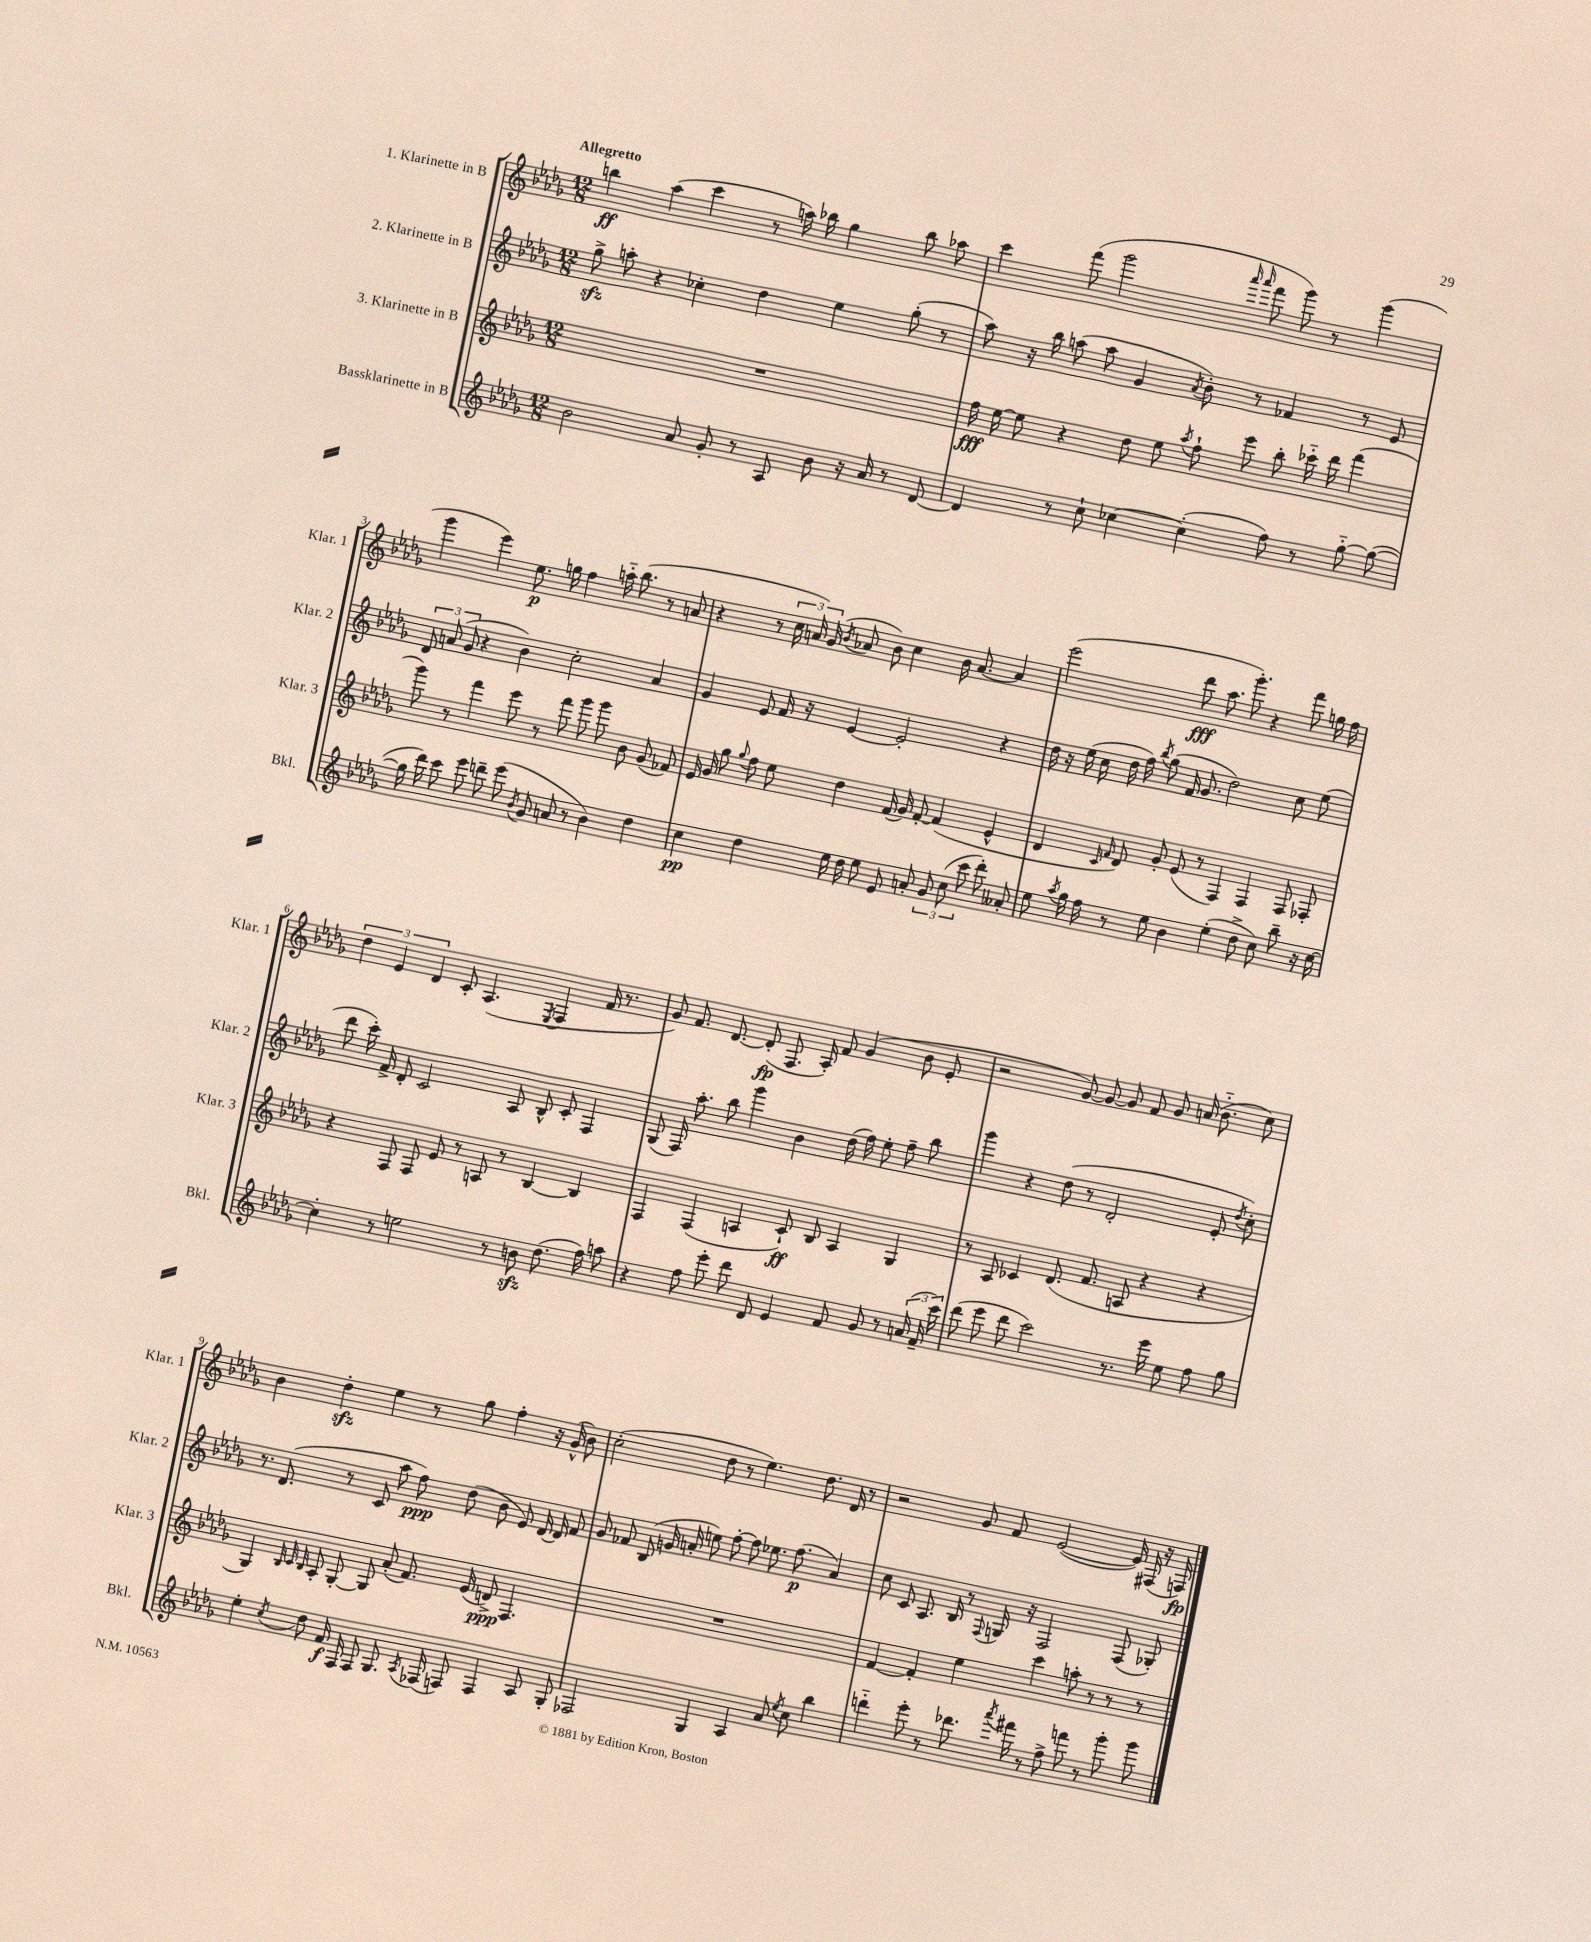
<<
\new StaffGroup <<
\new Staff = "s0" \with { instrumentName = "1. Klarinette in B" shortInstrumentName = "Klar. 1" } {
    \clef treble \key des \major \numericTimeSignature \time 12/8 \tempo "Allegretto"
    \autoBeamOff b''4\ff aes''4( c'''4 r8 a''16) bes''16 ges''4 bes''8 aes''8 |
    c'''4 f'''8( ges'''2 \grace { aes'''16 aes'''16 } f'''8 ges'''8) r8 ges'''4( |
    ges'''4 ees'''4) ees''8.\p g''16 f''4 a''16-_ bes''8.( r8 a'8 |
    r4 r8 \tuplet 3/2 { c''16 a'16) ges'16( } \acciaccatura { bes'8 } aes'8 bes'8) c''4 bes'16 aes'8.~ aes'4 |
    ees'''2( des'''8\fff aes''8. ges'''8.-.) r4 f'''8 g''16 f''16 |
    \tuplet 3/2 { des''4 ees'4 des'4 } c'8-. aes4.( \acciaccatura { ees8 } f4 f'16 r8. |
    ges'8) f'8. des'8.~ des'8-.\fp( f8. aes16-.) f'8 ges'4( bes'8 ees'8-. |
    r2 ges'8~) ges'8~ ges'8 f'8 ges'8 a'16( bes'8.-_ c''8) |
    bes'4 des''4-.\sfz ees''4 r8 ges''8 f''4-. r16 ges'16-^( bes'8) |
    c''2-.( des''8 r8 ees''4.) des''8. des'16 r8 |
    r2 ges'8 f'8 ees'2~( ees'16) fis16( r16 f16\fp) \bar "|." |
}
\new Staff = "s1" \with { instrumentName = "2. Klarinette in B" shortInstrumentName = "Klar. 2" } {
    \clef treble \key des \major \numericTimeSignature \time 12/8
    \autoBeamOff ges''8->\sfz a''8-. r4 ces''4-. des''4 ees''4 ges''8-.( r8 |
    aes''8) r16 bes''16 a''8( a''8 ges'4 \acciaccatura { aes'8 } bes'8-.) r8 fes'4 r8 ees'8 |
    \tuplet 3/2 { des'8 a'8( ges'8 } r4 bes'4) c''2-. a'4 |
    ges'4 ees'8 f'16 r16 ees'4~ ees'2-. r4 |
    des''16 r16 ees''16( c''16 des''16 f''16) \acciaccatura { bes''8 } ges''8( f'16 ges'8. des''2) c''8 ees''8( |
    des'''8 c'''16-.) f'16-> des'8-. c'2 aes8 bes8-^ c'8-. f4 |
    ges8( f16) aes''8.-. bes''8 ges'''4 bes'4 des''16( f''16) ees''8-. f''8-- bes''8 |
    ges'''4 r4 des''8( r8 des'2-. ees'8-. \acciaccatura { des''8 } c''8-.) |
    r8. des'8.( r8 c'8 aes''8 f''8\ppp) des''8( bes'8 ees'8) des'16~ des'16 f'8 |
    ges'8 fes'8 bes8( g'16 a'16-. e''8) f''8~-. f''8 ees''8. f''8.\p( a'4) |
    c''8 c'8 aes8. bes16 r8 \appoggiatura { f8 } g16 r16 f2 f8( ges8-.) \bar "|." |
}
\new Staff = "s2" \with { instrumentName = "3. Klarinette in B" shortInstrumentName = "Klar. 3" } {
    \clef treble \key des \major \numericTimeSignature \time 12/8
    \autoBeamOff R1. |
    f''16\fff ees''16~ ees''8 r4 des''8 ees''8 \acciaccatura { aes''8 } f''8-! ees'''8 bes''8-. ces'''16-_ des'''16 f'''4( |
    ges'''8) r8 f'''4 ees'''8 r8 f'''8 ges'''8 ges'''8 bes'8 ges'8( fes'8) |
    ees'16 ges'16 ges''8 \appoggiatura { ges''8 } f''8 ees''8 des''4 f'16( ges'16) f'8~-. f'4( ees'4-^ |
    des'4 \grace { c'16 f'16 } des'8) ges'8-. ees'8( r8 f4) f4 f8 fes8-. |
    r4 f8 f8 ees'8 r8 a8 r8 bes4~ bes4 |
    f4 f4( a4 c'8-!\ff) bes8 a4 ges4 |
    r8 aes8 ces'4 des'8.( f'8. a8 r4 r4 |
    ges4) \grace { bes32 c'32 bes32 } aes8-. ges8~-. ges8 aes'8-.( f'8.) ees'16( d'8->\ppp) f4. |
    R1. |
    f'4~ f'4-. ees''4 c'''4 a''8-. r8 r8 r8 \bar "|." |
}
\new Staff = "s3" \with { instrumentName = "Bassklarinette in B" shortInstrumentName = "Bkl." } {
    \clef treble \key des \major \numericTimeSignature \time 12/8
    \autoBeamOff bes'2 aes'8 ges'8-. r8 aes8 bes'8 r16 aes'16 r8 des'8~ |
    des'4 r8 c''8-! ces''4~ ces''4-.( f''8) r8 ges''8~-_ ges''8~( |
    ges''16 des'''16) c'''8 ees'''8 d'''8-- ees'''8( \acciaccatura { bes'8 } ges'8 a'8 r8 bes'4) des''4 |
    c''4\pp des''4 ees''16 des''16 ees''8 ees'8 a'8-. \tuplet 3/2 { ges'8 c''8( c'''8 } des'''8-.) aeses'8-. |
    ees''8 \acciaccatura { aes''8 } ges''16 f''16 r8 ees''8 bes'4 ees''4-.( des''8-> c''8) bes''8-- r16 c''16~ |
    c''4-. r8 e''2 r8 b'8\sfz des''8.( f''16) a''8 |
    r4 f''8 ees'''8-. des'''8 des'8 ees'4 f'8 ges'8 r8 \tuplet 3/2 { a'16( f'16-- c'''16) } |
    des'''8( ees'''8 des'''8 c'''2) r8. ees'''16 ees''8 f''8 ges''8 |
    ees''4-. \acciaccatura { c''8 } des''8 f'16\f f16 f8 ges8. \acciaccatura { aes8 } fes16( f8) f4 aes8 ges8-. |
    fes2 ges4 aes4 aes'8 \acciaccatura { ees''8 } c''8 bes''4 |
    d'''4-_ ees'''8-. r8 des'''8. \acciaccatura { aes'''8 } fis'''16 r8 f''8-> f'''8 r8 ges'''8-. ges'''8 \bar "|." |
}
>>
>>
